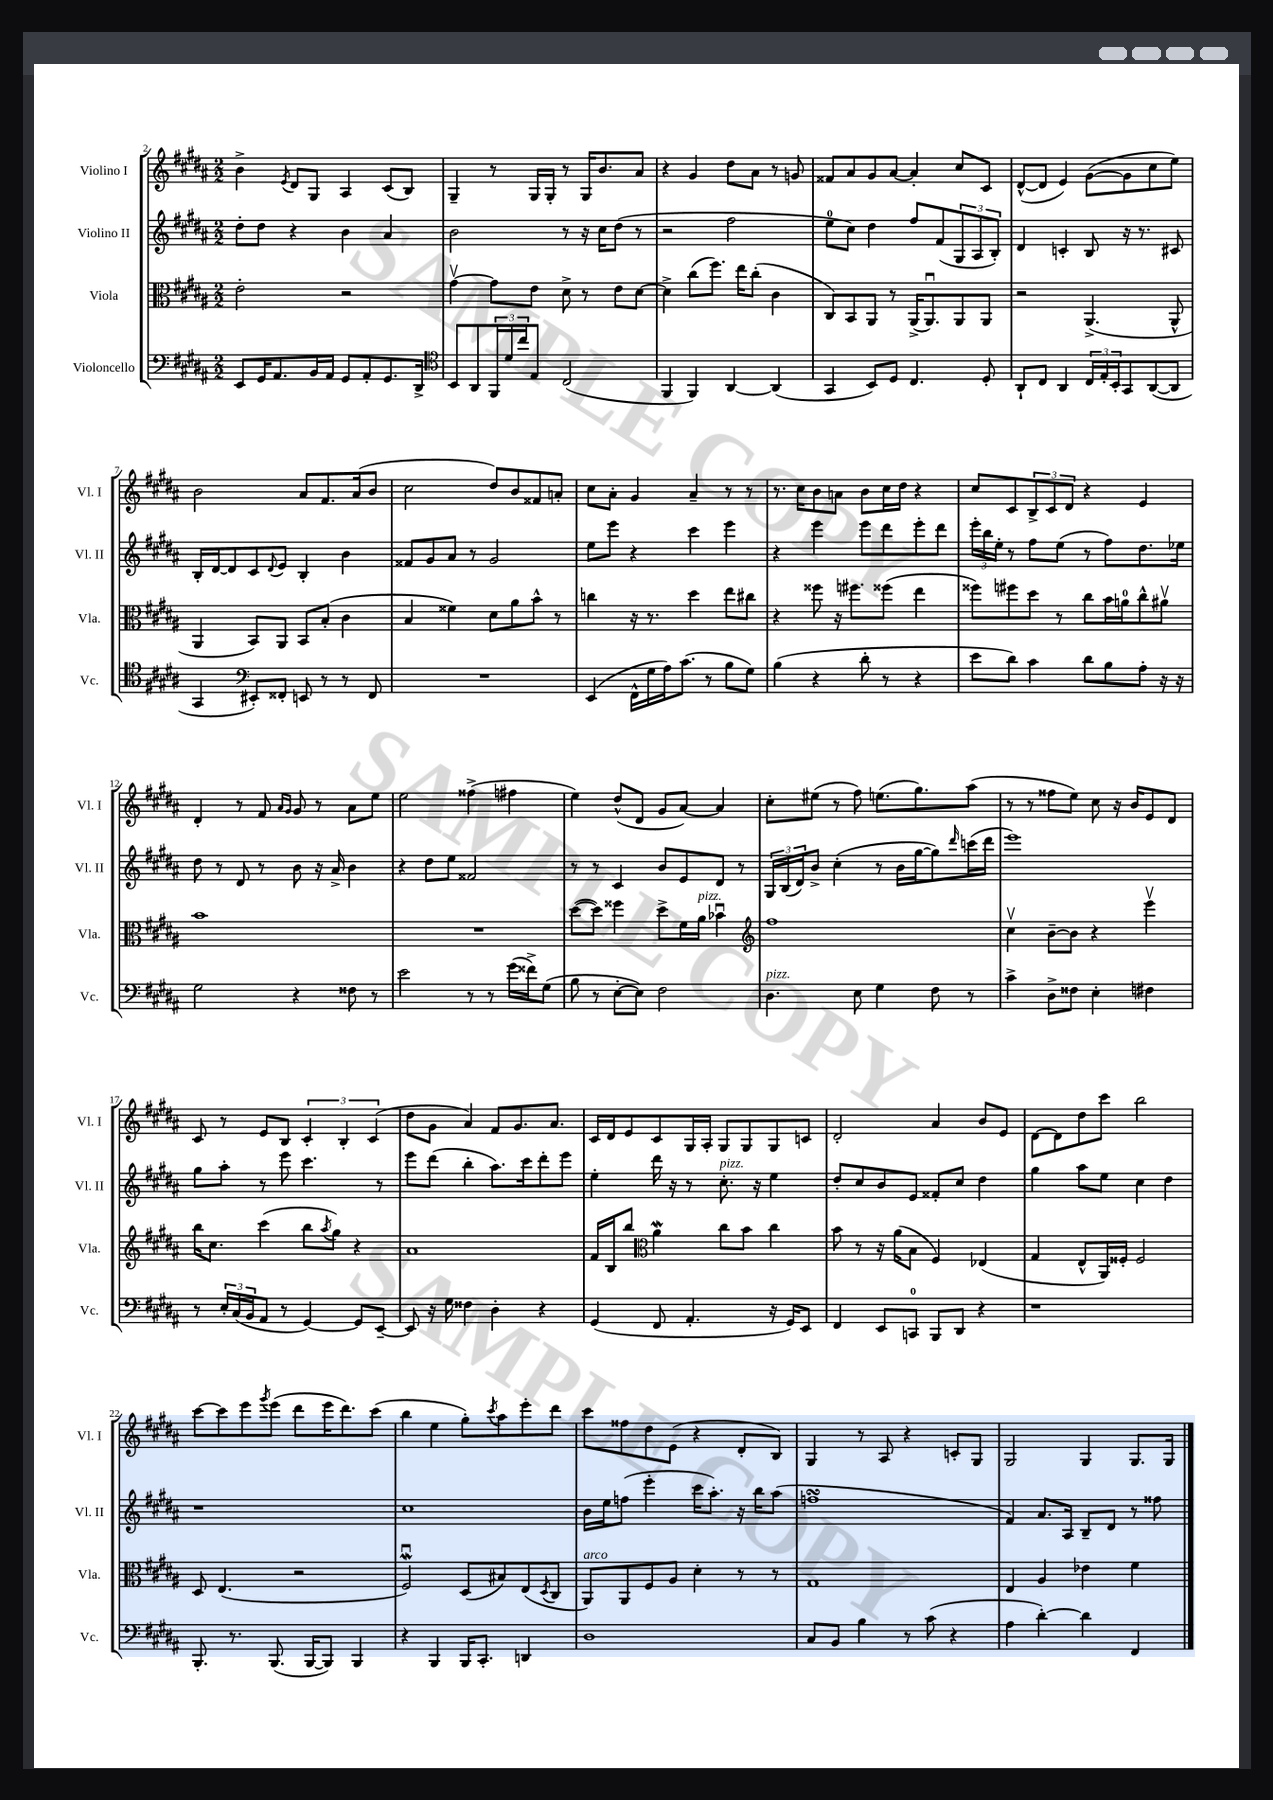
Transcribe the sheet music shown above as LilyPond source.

<<
\new StaffGroup <<
\new Staff = "s0" \with { instrumentName = "Violino I" shortInstrumentName = "Vl. I" } {
    \clef treble \key b \major \numericTimeSignature \time 2/2
    b'4-> \acciaccatura { e'8 } dis'8 gis8 ais4 cis'8( b8) |
    gis4-- r8 gis16 gis16-. r8 gis16 b'8. ais'8 |
    r4 gis'4 dis''8 ais'8 r8 g'8 |
    fisis'8 ais'8 gis'8 ais'8~ ais'4-. cis''8 cis'8 |
    dis'8~-^( dis'8 e'4) gis'8~( gis'8 cis''8 e''8) |
    b'2 ais'8 fis'8. ais'16( b'8 |
    cis''2 dis''8) b'8 fisis'8 a'8-. |
    cis''8 ais'8-. gis'4 ais'4-- r8 r8 |
    r8. cis''16 b'8 a'8 b'8 cis''16 dis''16 r4 |
    cis''8 cis'8 \tuplet 3/2 { b8-> cis'8 dis'8 } r4 e'4 |
    dis'4-. r8 fis'8 \grace { ais'16 gis'16 } gis'8 r8 ais'8 e''8 |
    e''2 fisis''4->( fis''4 |
    e''4) dis''8-^( dis'8 gis'8 ais'8~) ais'4 |
    cis''8-. eis''8( r8 fis''8) e''8.( gis''8.) ais''8( |
    r8 r8 fisis''8 e''8) cis''8 r16 b'16 e'8 dis'8 |
    cis'8 r8 e'8 b8 \tuplet 3/2 { cis'4-. b4-. cis'4( } |
    dis''8 gis'8 ais'4) fis'8 gis'8. ais'8. |
    cis'16 dis'16 e'8 cis'8 gis16 ais16-. gis8 gis8 gis8 c'8 |
    dis'2-. ais'4 b'8 e'8 |
    dis'8~ dis'8 dis''8 cis'''8 b''2 |
    cis'''8~ cis'''8 e'''8 \acciaccatura { gis'''8 } e'''8( dis'''8 e'''16 dis'''8.) cis'''8( |
    b''4 e''4 gis''8-.) \acciaccatura { cis'''8 } ais''8 e'''8-. dis'''8 |
    cis'''8 fisis''8 dis''8 e'8( r4 dis'8-. b8) |
    gis4 r8 ais8 r4 c'8-. gis8 |
    gis2 gis4 gis8. gis16 \bar "|." |
}
\new Staff = "s1" \with { instrumentName = "Violino II" shortInstrumentName = "Vl. II" } {
    \clef treble \key b \major \numericTimeSignature \time 2/2
    dis''8-. dis''8 r4 b'4 ais'4 |
    b'2 r8 r16 cis''16 dis''8( r8 |
    r2 fis''2 |
    e''8-0 cis''8) dis''4 fis''8 fis'8( \tuplet 3/2 { gis8 ais8 b8-.) } |
    dis'4 c'4-. b8 r16 r8. cis'8 |
    b16-. dis'16~ dis'8 cis'8 \appoggiatura { dis'8 } e'8 b4-. b'4 |
    fisis'8 gis'8 ais'8 r8 gis'2 |
    e''8 e'''8 r4 cis'''4 e'''4 |
    r4 e'''4 e'''8 dis'''8 e'''8-. dis'''8 |
    \tuplet 3/2 { e'''16-. b''16 e''16-. } r8 fis''8 e''8( r8 fis''8) dis''8. ees''16 |
    dis''8 r8 dis'8 r8 b'8 r16 ais'16-> b'4 |
    r4 dis''8 e''8 fisis'2 |
    r8 r8 cis'4 b'8 e'8 dis'8 r8 |
    \tuplet 3/2 { gis16 b16( dis'16) } b'8-> cis''4-.( r8 b'16 gis''16~ gis''8) \grace { dis'''16 } c'''16( dis'''16 |
    e'''1) |
    gis''8 ais''8-. r8 e'''8 cis'''4. r8 |
    e'''8 dis'''8( b''4-. ais''8.) cis'''16 dis'''8-. e'''8 |
    e''4-. dis'''16 r16 r8 cis''8.-.^\markup { \italic "pizz." } r16 e''4 |
    dis''8-. cis''8 b'8 e'8 fisis'8-. cis''8 dis''4 |
    gis''4 ais''8 e''8 cis''4 dis''4 |
    r1 |
    cis''1 |
    b'16 e''16 f''8( e'''4-. cis'''16 ais''8.-.) r16 b''16 ais''8( |
    f''1\turn |
    fis'4) ais'8. ais16 b8-- dis'8 r8 fisis''8 \bar "|." |
}
\new Staff = "s2" \with { instrumentName = "Viola" shortInstrumentName = "Vla." } {
    \clef alto \key b \major \numericTimeSignature \time 2/2
    e'2-. r2 |
    gis'4~\upbow gis'8 e'8 dis'8-> r8 e'8 dis'8~ |
    dis'4-> cis''8( fis''8.) e''16 cis''8-.( cis'4 |
    cis8) b,8 ais,8 r8 ais,16->( ais,8.\downbow) ais,8 ais,8 |
    r2 ais,4.->( ais,8-^ |
    ais,4 b,8) ais,8 b,8 b8-.( cis'4 |
    b4 fisis'4) dis'8 ais'8 b'8-^ r8 |
    c''4 r16 r8. dis''4 e''8 cis''8 |
    r4 fisis''8 r16 fis''8. fisis''8( e''4 |
    fisis''8) fis''8 dis''8 r8 cis''8 b'16 a'16-0 cis''8-^ ais'8\upbow |
    b'1 |
    R1 |
    dis''8~( dis''8) fisis''4 dis''8-> fis'16 ais'16^\markup { \italic "pizz." } bes'4\downbow |
    \clef treble fis''1 |
    cis''4\upbow b'8~-- b'8 r4 e'''4\upbow |
    b''16 cis''8. cis'''4( b''8 \acciaccatura { ais''8 } gis''8) r4 |
    ais'1 |
    fis'16 b16 b''8 \clef alto ais'4\mordent cis''8 b'8 cis''4 |
    b'8 r8 r16 ais'16( b8 fis4) ees4( |
    gis4 e8-^ ais,16) fisis16-. fisis2 |
    dis8 e4.( r2 |
    fis2\downbow\mordent) dis8( bis8) e8( \acciaccatura { dis8 } cis8 |
    ais,8^\markup { \italic "arco" }) ais,8 fis8 ais8 dis'4-. r8 r8 |
    gis1 |
    e4 ais4 ees'4 fis'4 \bar "|." |
}
\new Staff = "s3" \with { instrumentName = "Violoncello" shortInstrumentName = "Vc." } {
    \clef bass \key b \major \numericTimeSignature \time 2/2
    e,8 gis,16 ais,8. b,16 ais,16 gis,8 ais,8-. gis,8. dis,16-> |
    \clef tenor b,8 ais,8 \tuplet 3/2 { fis,16 dis'16 cis''16 } e8 cis2( |
    fis,4 fis,4) ais,4~ ais,4( |
    gis,4 b,8) dis8 cis4. dis8-. |
    ais,8-! cis8 ais,4 \tuplet 3/2 { cis16 e16-. b,16-. } gis,8 ais,8~( ais,8 |
    gis,4 \clef bass eis,8-.) fisis,8-. e,8 r8 r8 fisis,8 |
    R1 |
    e,4( fis,16-^ gis16 ais16) cis'8.( r8 b8 gis8) |
    b4( r4 dis'8-. r8 r4 |
    e'8 dis'8) cis'4 dis'8 b8 ais8-. r16 r16 |
    gis2 r4 fisis8 r8 |
    e'2 r8 r8 gis'16( fisis'16->) gis8( |
    b8 r8 e8~-. e8) fis2 |
    dis4.^\markup { \italic "pizz." } e8 gis4 fis8 r8 |
    cis'4-> dis8-> fisis8 e4-. fis4 |
    r8 \tuplet 3/2 { e16-. cis16( b,16 } ais,8 r8 gis,4~) gis,8 e,8~-- |
    e,8 r16 gis16 fisis4 dis4-. r4 |
    gis,4( fis,8 ais,4.-. r16 gis,16) e,8 |
    fis,4 e,8 c,8-0 b,,8 dis,8 r4 |
    r1 |
    b,,8.-. r8. b,,8.( b,,16~ b,,8) b,,4 |
    r4 b,,4 b,,16 cis,8.-. d,4 |
    dis1 |
    cis8 b,8 b4 r8 cis'8( r4 |
    ais4 dis'4~-.) dis'4 fis,4 \bar "|." |
}
>>
>>
\layout { \context { \Score currentBarNumber = #2 } }
